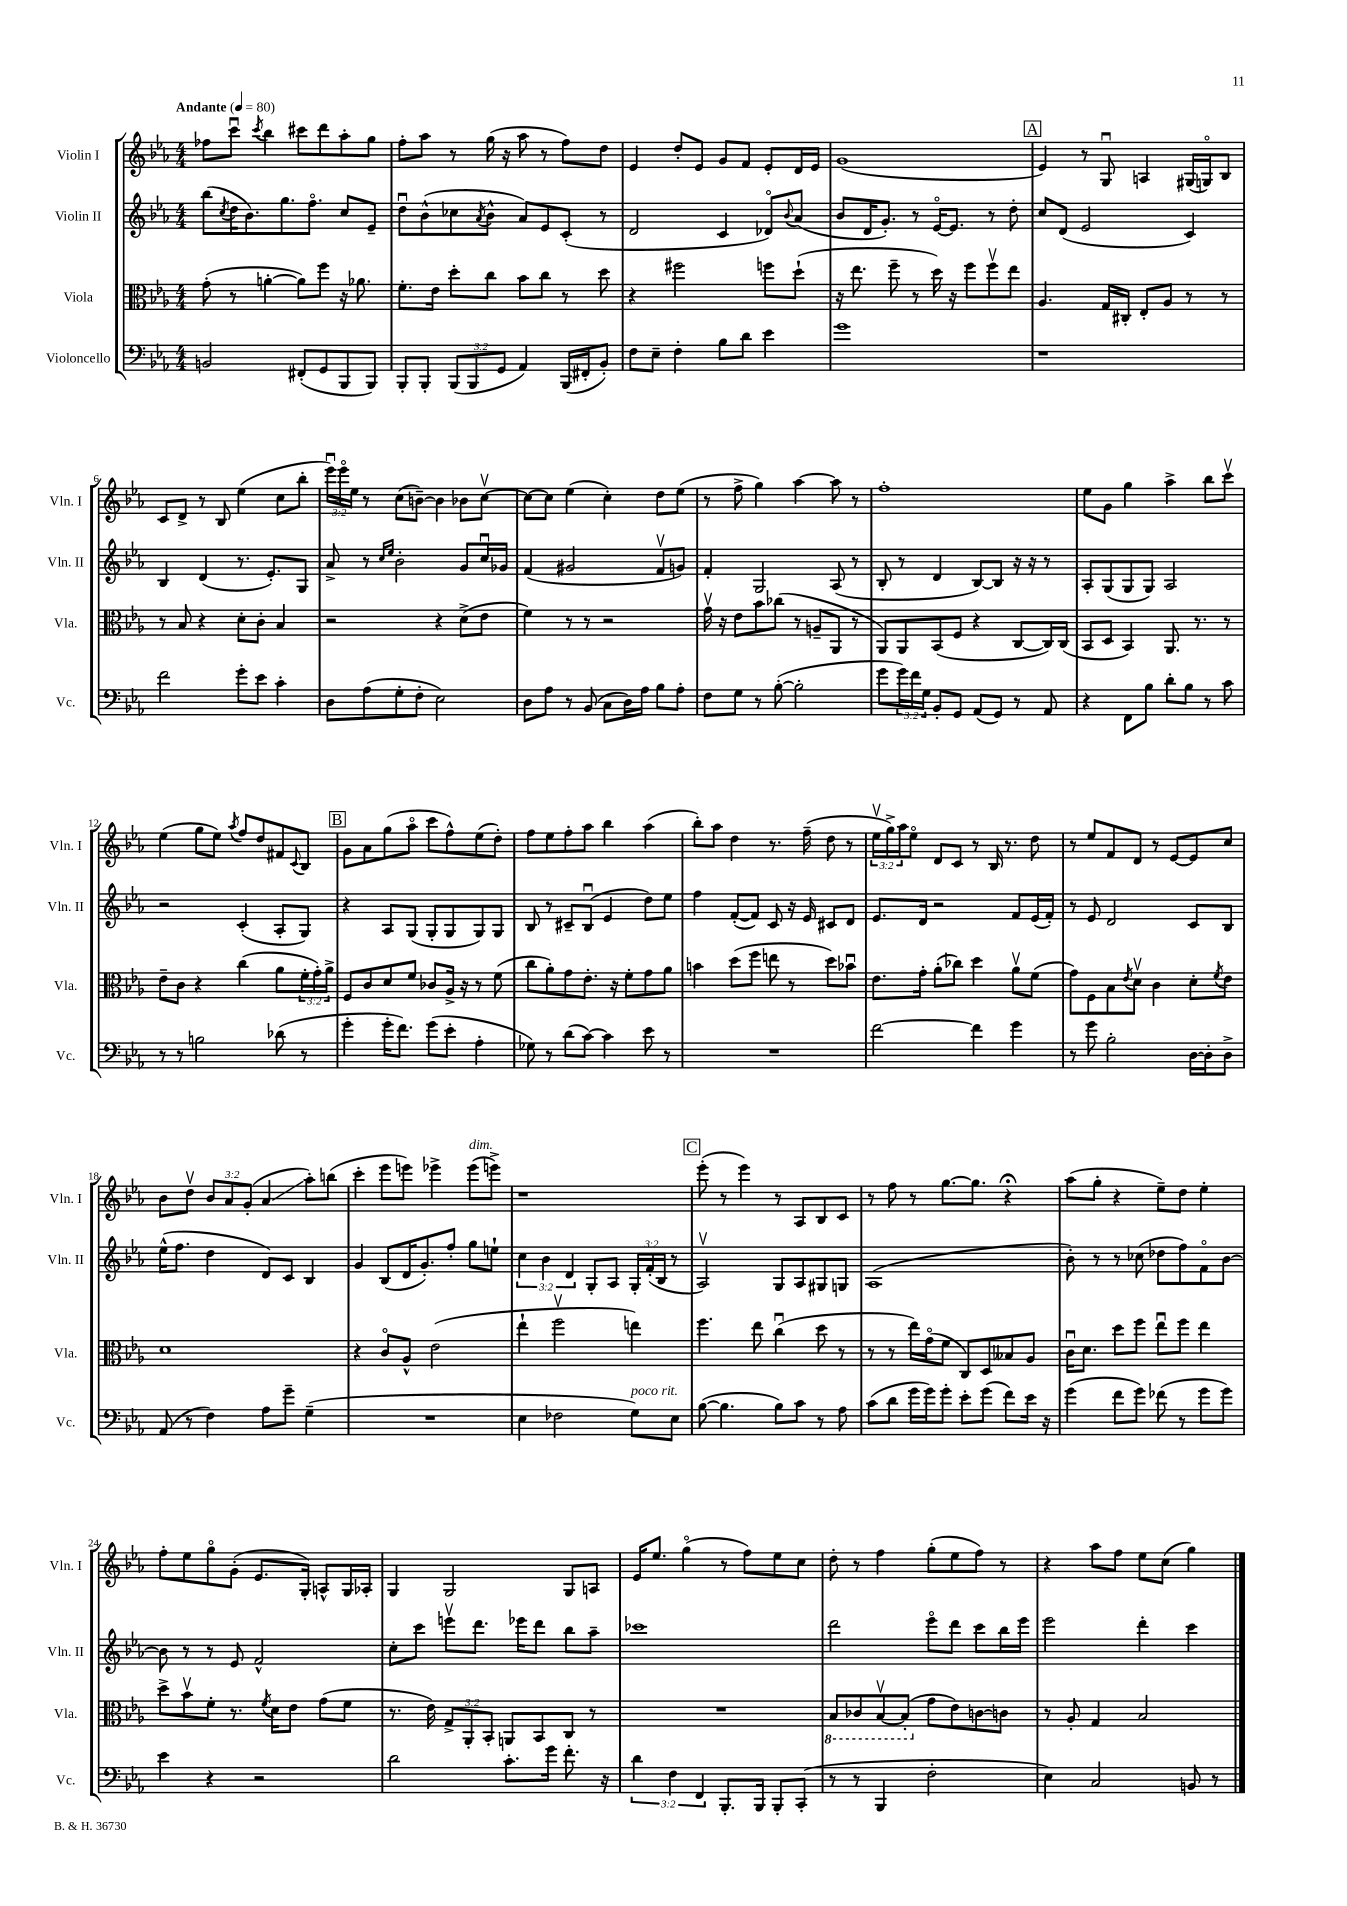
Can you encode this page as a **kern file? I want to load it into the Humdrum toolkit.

**kern	**kern	**kern	**kern
*staff4	*staff3	*staff2	*staff1
*clefF4	*clefC3	*clefG2	*clefG2
*k[b-e-a-]	*k[b-e-a-]	*k[b-e-a-]	*k[b-e-a-]
*M4/4	*M4/4	*M4/4	*M4/4
*MM80	*MM80	*MM80	*MM80
2BB	(8g'	(8bb-	8ff-
.	.	8qcc	.
.	8r	16dd	8cccu
.	.	8.b-)	.
.	.	.	8qccc
.	[4a'	.	4bb-
.	.	8.gg	.
(8FF#'	8a])	.	8ccc#
.	.	8.ffo	.
8GG	8ff	.	8ddd
8BBB-	16r	8cc	8aa-'
.	8.a-	.	.
8BBB-)	.	8e-~	8gg
=	=	=	=
8BBB-'	8.f'	8ddu	8ff'
8BBB-'	.	(8b-^^	8aa-
.	16e-	.	.
(12BBB-	8dd'	8cc-	8r
12BBB-	.	.	.
.	.	8qa-	.
.	8cc	8b-^^	(16gg
12GG	.	.	.
.	.	.	16r
4AA-)	8b-	8a-)	8aa-
.	8cc	8e-	8r
(16BBB-	8r	(8c'	8ff)
16FF#'	.	.	.
8BB-')	8dd	8r	8dd
=	=	=	=
8F	4r	2d	4e-
8E-~	.	.	.
4F'	2ff#	.	8dd'
.	.	.	8e-
8B-	.	4c	8g
8d	.	.	8f
4e-	8ff	8d-o)	8e-'
.	.	8qqb-	.
.	(8dd`	(8a-	16d
.	.	.	16e-
=	=	=	=
1g	16r	8b-	(1g
.	8.ee-	.	.
.	.	16d	.
.	.	8.g')	.
.	8ff~	.	.
.	8r	8r	.
.	16dd)	[16e-o	.
.	16r	8.e-]	.
.	8ff	.	.
.	8ffv	8r	.
.	8ee-	8dd'	.
=	=	=	=
1r	4.A-	8cc	4e-)
.	.	(8d	.
.	.	2e-	8r
.	16G	.	8Gu
.	16C#'	.	.
.	8E-'	.	4A
.	8A-	.	.
.	8r	4c)	(16G#
.	.	.	16Go)
.	8r	.	8B-
=	=	=	=
2f	8r	4B-	8c
.	8B-	.	8d^
.	4r	(4d	8r
.	.	.	8B-
8g'	8d'	8.r	(4ee-
8e-	8c'	.	.
.	.	8.e-')	.
4c'	4B-	.	8cc
.	.	8G	8bb-'
=	=	=	=
8D	2r	8a-^	24eee-u)
.	.	.	24eee-o
.	.	.	24ee-
(8A-	.	8r	8r
.	.	16qqcc	.
.	.	16qqee-	.
8G'	.	2b-'	(8cc
8F'	.	.	[8b~)
2E-)	4r	.	4b]
.	(8d^	8g	8b-
.	8e-	16ccu	[8ccv
.	.	16g-	.
=	=	=	=
8D	4f)	(4f	8cc_
8A-	.	.	8cc]
8r	8r	2g#	(4ee-
(8BB-	8r	.	.
8C	2r	.	4cc')
16D)	.	.	.
16A-	.	.	.
8B-	.	8fv	8dd
8A-'	.	8g)	(8ee-
=	=	=	=
8F	16gv	4f'	8r
.	16r	.	.
8G	8e-	.	8ff^
8r	8b-	2G	4gg)
([8B-'	(8cc-	.	.
2B-']	8r	.	[4aa-
.	8A~	.	.
.	8AA-	(8A-	8aa-]
.	8r	8r	8r
=	=	=	=
8g	8AA-)	8B-'	1ff'
24g)	8AA-	8r	.
24f	.	.	.
24G	.	.	.
8BB-'	(8BB-	4d	.
8GG	8F	.	.
(8AA-	4r	[8B-)	.
8GG)	.	8B-]	.
8r	[8C	16r	.
.	.	16r	.
8AA-	16C])	8r	.
.	(16C	.	.
=	=	=	=
4r	8BB-	8A-'	8ee-
.	8D	(8G	8g
8FF	4BB-)	8G	4gg
8B-	.	8G)	.
8d'	8.AA-	2A-	4aa-^
8B-	.	.	.
.	8.r	.	.
8r	.	.	8bb-
8c	8r	.	8cccv
=	=	=	=
8r	8e-~	2r	(4ee-
8r	8c	.	.
2B	4r	.	8gg
.	.	.	8ee-)
.	.	.	8qaa-
.	(4cc	(4c'	8ff
.	.	.	8dd
(8d-	8a-	8A-'	8f#
.	.	.	8qqc
8r	24f'	8G)	8B-
.	24g')	.	.
.	24a-^	.	.
=	=	=	=
4g'	8F	4r	8g
.	8c	.	8a-
16g'	8d	8A-	(8gg
8.f)	.	.	.
.	8f	(8G	8aa-o
(8g	8c-	8G'	8ccc
8e-'	16A-^	8G	8ff^^)
.	16r	.	.
4A-'	8r	8G)	(8ee-
.	(8f	8G	8dd')
=	=	=	=
8G-)	8cc	8B-	8ff
8r	8a-')	8r	8ee-
(8d	8g	8c#~	8ff'
[8c)	8.e-'	(8B-u	8aa-
4c]	.	4e-	4bb-
.	16r	.	.
.	8f'	.	.
8e-	8g	8dd)	(4aa-
8r	8a-	8ee-	.
=	=	=	=
1r	4b	4ff	8bb-')
.	.	.	8aa-
.	(8dd	([8f'	4dd
.	8ff	8f])	.
.	8ee	8c	8.r
.	8r	16r	.
.	.	16e-	(16ff~
.	8dd)	8c#	8dd
.	8b-u	8d	8r
=	=	=	=
[2f	8.e-	8.e-	24ee-v
.	.	.	24gg^)
.	.	.	24aa-
.	.	.	8ee-o
.	16g'	16d	.
.	(8a-'	2r	8d
.	8cc-)	.	8c
4f]	4dd	.	8r
.	.	.	16B-
.	.	.	8.r
4g	8a-v	8f	.
.	(8f	(16e-	8dd
.	.	16f')	.
=	=	=	=
8r	8g)	8r	8r
8g	8F	8e-	8ee-
2B-'	8B-	2d	8f
.	8qe-	.	.
.	8dv	.	8d
.	4c	.	8r
.	.	.	[8e-
[16D	8d'	8c	8e-]
16D']	.	.	.
.	8qf	.	.
8D^	8e-	8B-	8cc
=	=	=	=
(8AA-	1d	(16ee-^^	8b-
.	.	8.ff	.
8r	.	.	8ddv
4F)	.	4dd	12b-
.	.	.	12a-
.	.	.	(12g'
8A-	.	8d)	4a-
8g~	.	8c	.
(4G~	.	4B-	8aa-')
.	.	.	(8bb
=	=	=	=
1r	4r	4g	4ccc'
.	8co	(8B-	8eee-
.	8A-^^	16d	8eee)
.	.	8.g')	.
.	(2e-	.	4eee-^
.	.	8ff'	.
.	.	8gg	(8eee-
.	.	8ee`	8eee^)
=	=	=	=
4E-	4ee-`	6cc	1r
.	.	6b-	.
2F-	2ffv	.	.
.	.	6d	.
.	.	8G'	.
.	.	8A-	.
8G)	4ee)	24G'	.
.	.	(24f'	.
.	.	24B-	.
8E-	.	8r	.
=	=	=	=
([8B-	4.ff	2A-v)	(8eee-'
4.B-]	.	.	8r
.	.	.	4eee-)
.	8ee-	.	.
8B-)	(4ccu	8G	8r
8c	.	8A-	8A-
8r	8dd	8G#	8B-
8A-	8r	8G	8c
=	=	=	=
(8c	8r	(1A-	8r
8d	8r	.	8ff
16g	16ee-)	.	8r
16g)	(16go	.	.
8g'	8f	.	[8.gg
8e-'	8C)	.	.
.	.	.	8.gg]
(8g	8D	.	.
8f)	8B--	.	4r;
16e-	8A-	.	.
16r	.	.	.
=	=	=	=
(4g	16cu	8b-')	(8aa-
.	8.d	.	.
.	.	8r	8gg'
8f	8dd	8r	4r
8g)	8ff	(8cc-	.
(8f-	8ee-u	8dd-	8ee-~)
8r	8ff	8ff)	8dd
8g	4ee-	8fo	4ee-'
8g)	.	[8b-	.
=	=	=	=
4e-	8dd^	8b-]	8ff'
.	8b-v	8r	8ee-
4r	8f'	8r	8ggo
.	8.r	8e-	(8g'
2r	.	2f^^	8.e-
.	8qf	.	.
.	16d	.	.
.	8e-	.	.
.	.	.	16G')
.	(8g	.	8A^^
.	8f	.	16G
.	.	.	16A-'
=	=	=	=
2d	8.r	8cc'	4G
.	.	8ccc	.
.	16e-)	.	.
.	12G^	8eeev	2G
.	12AA-'	.	.
.	.	8.ddd	.
.	12BB-'	.	.
8.c'	8AA	.	.
.	.	16eee-	.
.	8BB-	8ddd	.
16g	.	.	.
8.f'	8C	8bb-	8G
.	8r	8aa-~	8A
16r	.	.	.
=	=	=	=
6d	1r	1ccc-	16e-
.	.	.	8.ee-
6F	.	.	.
.	.	.	(4ggo
6FF	.	.	.
8.BBB-'	.	.	8r
.	.	.	8ff)
16BBB-	.	.	.
8BBB-'	.	.	8ee-
(8CC'	.	.	8cc
=	=	=	=
8r	8BB-	2ddd	8dd'
8r	8C-	.	8r
4BBB-	[8BB-v	.	4ff
.	(8BB-']	.	.
2F'	8g	8eee-o	(8gg'
.	8e-)	8ddd	8ee-
.	[8c	8ccc	8ff)
.	8c]	16bb-	8r
.	.	16eee-	.
=	=	=	=
4E-)	8r	2eee-	4r
.	8A-'	.	.
2C	4G	.	8aa-
.	.	.	8ff
.	2B-	4ddd'	8ee-
.	.	.	(8cc
8BB	.	4ccc	4gg)
8r	.	.	.
==	==	==	==
*-	*-	*-	*-
